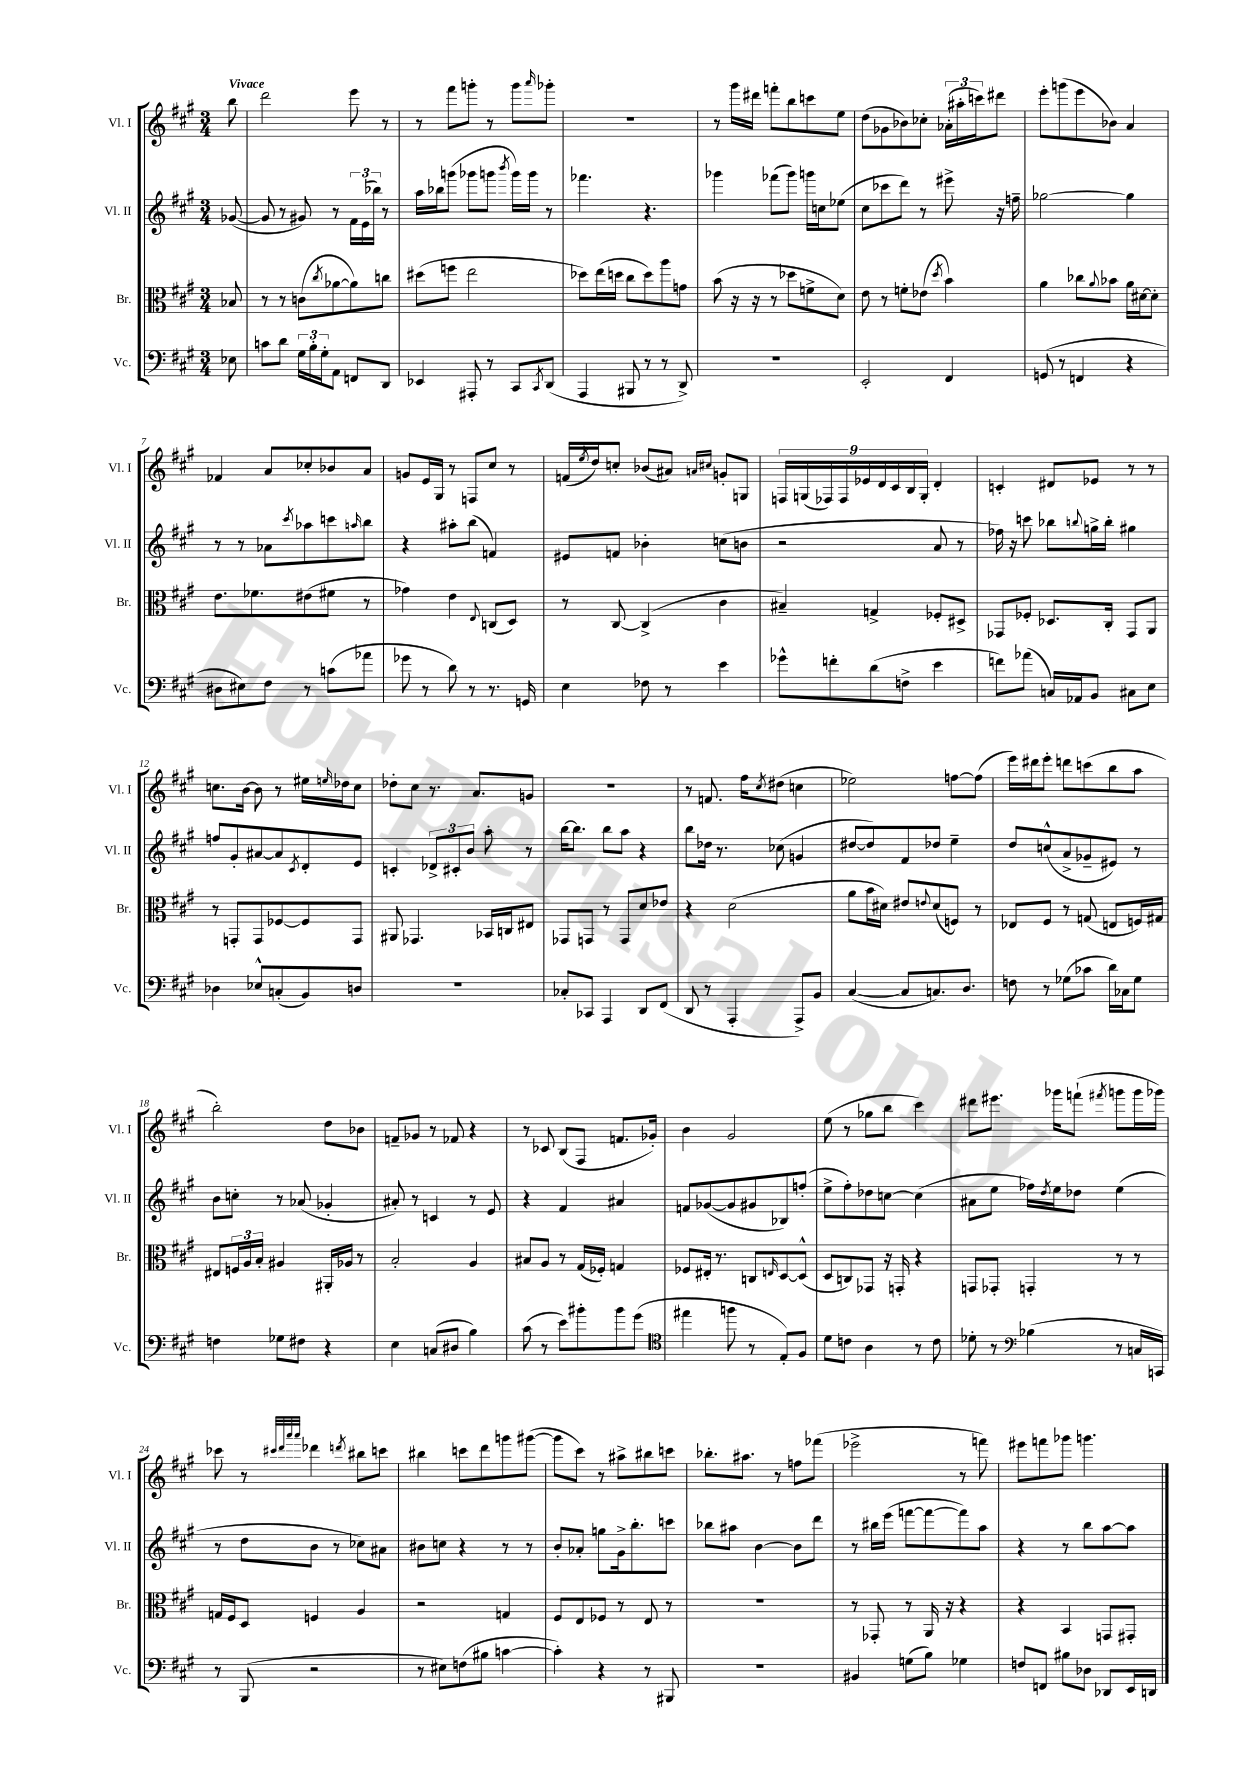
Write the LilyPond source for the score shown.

<<
\new StaffGroup <<
\new Staff = "s0" \with { instrumentName = "Vl. I" shortInstrumentName = "Vl. I" } {
    \clef treble \key a \major \numericTimeSignature \time 3/4 \partial 8 \tempo "Vivace"
    b''8 |
    d'''2 e'''8 r8 |
    r8 fis'''8 g'''8-. r8 g'''8 \grace { a'''16 } ges'''8-. |
    R2. |
    r8 gis'''16 dis'''16 f'''8-. b''8 c'''8 e''8 |
    d''8( ges'8 bes'8) ces''8-. \tuplet 3/2 { aes'16-.( ais''16-. c'''16) } dis'''8 |
    e'''8-. g'''8( e'''8 bes'8) a'4 |
    fes'4 a'8 ces''8-. bes'8 a'8 |
    g'8 e'16 gis16 r8 f8 cis''8 r8 |
    f'16( \acciaccatura { e''8 } d''16) c''8-. bes'8( ais'8) \grace { a'16 cis''16 } g'8-. g8 |
    \tuplet 9/8 { f16 g16( fes16) fes16 ees'16 d'16 cis'16 b16 g16-. } d'4-. |
    c'4-. dis'8 ees'8 r8 r8 |
    c''8. b'16~ b'8 r8 eis''16 \grace { e''16 } des''16 c''8 |
    des''8-. cis''8 r8. a'8. g'8 |
    R2. |
    r8 f'8. fis''16 \acciaccatura { cis''8 } dis''8( c''4 |
    ees''2) f''8~ f''8( |
    e'''16) dis'''16 e'''8-. d'''8 c'''8( b''8 a''8 |
    b''2-.) d''8 bes'8 |
    f'8-- ges'8 r8 fes'8 r4 |
    r8 ces'8 b8( fis8 f'8. ges'16-.) |
    b'4 gis'2 |
    e''8( r8 ges''8 b''8 cis'''4) |
    dis'''8 eis'''8. ges'''16 f'''8-!( \acciaccatura { fis'''8 } g'''8 g'''16 ges'''16) |
    ces'''8 r8 \grace { cis'''32 d'''32 a'''32 a'''32 } des'''4 \acciaccatura { d'''8 } bis''8 c'''8 |
    bis''4 c'''8 d'''8 g'''8 gis'''8~( |
    gis'''8 cis'''8) r8 ais''8-> bis''8 c'''8 |
    bes''8.-. ais''8. r8 f''8 fes'''8( |
    ees'''2-> r8 f'''8) |
    eis'''8 f'''8 ges'''8 g'''4. \bar "|." |
}
\new Staff = "s1" \with { instrumentName = "Vl. II" shortInstrumentName = "Vl. II" } {
    \clef treble \key a \major \numericTimeSignature \time 3/4 \partial 8
    ges'8~( |
    ges'8 r8 gis'8) r8 \tuplet 3/2 { fis'16 e'16( bes''16) } r8 |
    a''16 bes''16 g'''8( ges'''8 g'''8 \acciaccatura { b'''8 } g'''16) g'''16 r8 |
    fes'''4. r4. |
    ges'''4 fes'''8( ges'''8) g'''16 c''16 ees''8( |
    cis''8 ces'''8 d'''8) r8 eis'''8-> r16 f''16-- |
    ges''2~ ges''4 |
    r8 r8 aes'8 \acciaccatura { cis'''8 } aes''8 c'''8 \grace { a''16 } b''8 |
    r4 ais''8-. b''8( f'4) |
    eis'8 f'8 bes'4-. c''8( b'8 |
    r2 a'8 r8 |
    fes''16) r16 c'''8 bes''8 \appoggiatura { b''8 } g''16-> b''16-. gis''4 |
    f''8 gis'8-. ais'8~ ais'8 \acciaccatura { cis'8 } d'8-. e'8 |
    c'4-. \tuplet 3/2 { des'8-> cis'8-. b'8 } a''8-. r8 |
    b''16~ b''8. b''8 a''8 r4 |
    b''8 des''16 r8. ces''8( g'4 |
    dis''8~ dis''8) fis'8 des''8 e''4-- |
    d''8 c''8-^( a'8-> ges'8-- eis'8) r8 |
    b'8 c''8-. r8 aes'8( ges'4-. |
    ais'8-.) r8 c'4 r8 e'8 |
    r4 fis'4 ais'4 |
    f'8 ges'8~( ges'8 gis'8 bes8) f''8-.( |
    e''8-> fis''8-.) des''8 c''8~ c''4( |
    ais'8 e''8 fes''16) \acciaccatura { d''8 } e''16 des''8 e''4( |
    r8 d''8 b'8 r8 ces''8) ais'8 |
    bis'8 c''8 r4 r8 r8 |
    b'8-. aes'8-. g''8 gis'16-> b''8.-. c'''8 |
    bes''8 ais''8 b'4~ b'8 d'''8 |
    r8 bis''16 e'''16( f'''8~ f'''8~ f'''8) a''8 |
    r4 r8 b''8 a''8~ a''8 \bar "|." |
}
\new Staff = "s2" \with { instrumentName = "Br." shortInstrumentName = "Br." } {
    \clef alto \key a \major \numericTimeSignature \time 3/4 \partial 8
    bes8 |
    r8 r8 c'8( \acciaccatura { cis''8 } aes'8~ aes'8) c''8 |
    dis''8( f''8 e''2 |
    des''8) e''16( d''16 cis''8 d''8) a''8 g'8 |
    b'8( r16 r16 r8 des''8 f'8-> d'8) |
    e'8 r8 f'8-. ees'8( \acciaccatura { d''8 } b'4) |
    a'4 ces''8 \appoggiatura { a'8 } bes'8 a'16 dis'16~ dis'8-. |
    e'8. fes'8. eis'8( fis'8 r8 |
    ges'4) e'4 \appoggiatura { e8 } c8( d8) |
    r8 cis8~ cis4->( cis'4 |
    bis4--) g4-> fes8-. dis8-> |
    ges,8 fes8-. des8. cis16-. ges,8 a,8 |
    r8 g,8-. g,8 fes8~ fes8 g,8 |
    ais,8 ges,4. bes,16 c16 eis8 |
    ges,8 g,8 r8 g,8 d'8 ees'8 |
    r4 d'2( |
    a'8 b'16 dis'16) eis'8 \appoggiatura { e'8 } dis'8( f8) r8 |
    ees8 fis8 r8 g8( e8 f16) gis16 |
    eis8 \tuplet 3/2 { f16 a16 b16-. } ais4 ais,16-. aes16 r8 |
    b2-. a4 |
    bis8 a8 r8 gis16( fes16-.) g4 |
    fes8 eis16-. r8. c8 \grace { e16 } d8~ d8-^( |
    d8 c8) ges,8 r16 g,16-. r4 |
    g,8 ges,8-. g,4-. r8 r8 |
    g16 fis16 d8 f4 a4 |
    r2 g4 |
    fis8 e8 fes8 r8 e8 r8 |
    R2. |
    r8 ges,8-. r8 a,16 r16 r4 |
    r4 b,4 g,8 gis,8-. \bar "|." |
}
\new Staff = "s3" \with { instrumentName = "Vc." shortInstrumentName = "Vc." } {
    \clef bass \key a \major \numericTimeSignature \time 3/4 \partial 8
    ees8 |
    c'8 d'8 \tuplet 3/2 { gis16 b16-. gis16-. } a,8 f,8 d,8 |
    ees,4 ais,,8-. r8 cis,8 \acciaccatura { cis,8 } d,8( |
    a,,4 bis,,8 r8 r8 d,8->) |
    R2. |
    e,2-. fis,4 |
    g,8( r8 f,4 r4 |
    dis8 eis8) fis8 r8 c'8( aes'8 |
    ges'8 r8 d'8) r8 r8. g,16 |
    e4 fes8 r8 e'4 |
    ges'8-^ f'8-. d'8( f8-> e'4 |
    f'8) aes'8( c16) aes,16 b,8 cis8 e8 |
    des4 ees8-^ c8-.( b,8) d8 |
    R2. |
    ces8-. ces,8 a,,4 d,8 fis,8( |
    d,8 r8 a,,4-. a,,8->) b,8 |
    cis4~( cis8 c8.) d8. |
    f8 r8 ges8( ces'8 d'16) ces16 ges8 |
    f4 ges8 fis8 r4 |
    e4 c8( dis8 b4) |
    cis'8( r8 e'8) bis'8-. bis'8 gis'8( |
    \clef tenor eis''4 f''8 r8 e8-.) fis8 |
    d'8 c'8 a4 r8 c'8 |
    des'8-. r8 \clef bass bes4( r8 c16 c,16) |
    r8 b,,8( r2 |
    r8 eis8) f8( bis8 c'4~ |
    c'4-.) r4 r8 bis,,8 |
    R2. |
    bis,4 g8( b8) ges4 |
    f8 f,8 bis8 des8 des,8 e,16 d,16 \bar "|." |
}
>>
>>
